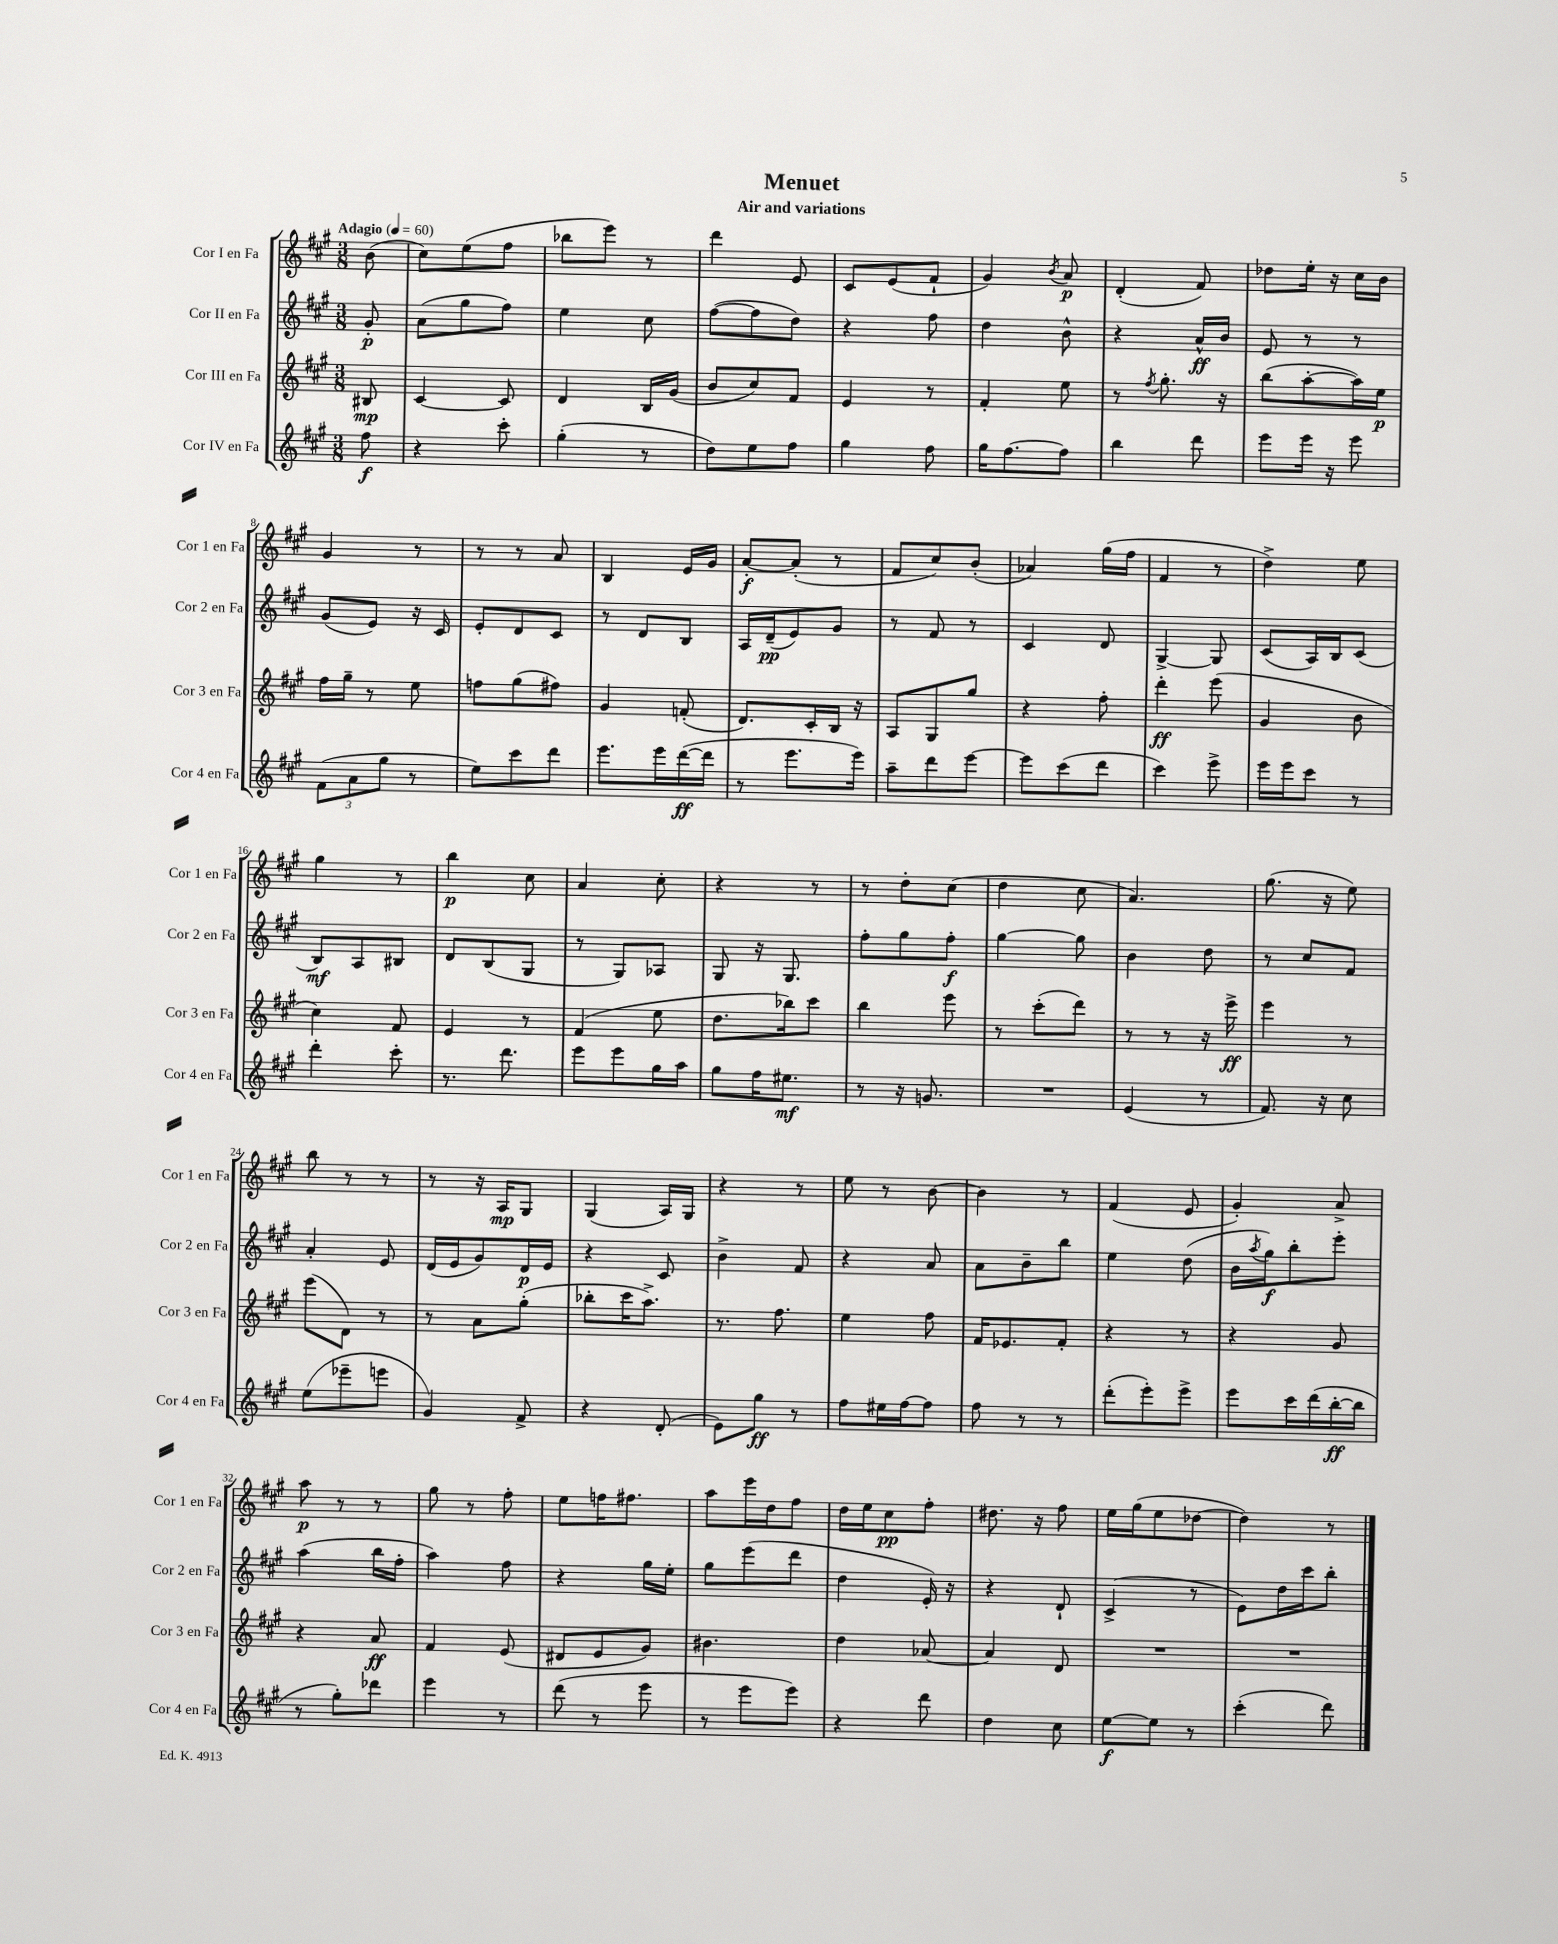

**kern	**kern	**kern	**kern
*staff4	*staff3	*staff2	*staff1
*clefG2	*clefG2	*clefG2	*clefG2
*k[f#c#g#]	*k[f#c#g#]	*k[f#c#g#]	*k[f#c#g#]
*M3/8	*M3/8	*M3/8	*M3/8
*MM60	*MM60	*MM60	*MM60
8ff#	8B#	8g#'	(8b
=	=	=	=
4r	[4c#	(8a	8cc#)
.	.	8gg#	(8ee
8ccc#'	8c#]	8ff#)	8ff#
=	=	=	=
(4gg#'	4d	4ee	8bb-
.	.	.	8eee)
8r	16B	8cc#	8r
.	(16g#	.	.
=	=	=	=
8dd)	8b	([8ff#	4ddd
8ee	8cc#)	8ff#]	.
8ff#	8f#	8dd)	8e
=	=	=	=
4gg#	4e	4r	8c#
.	.	.	(8e
8ff#	8r	8ff#	8f#`
=	=	=	=
16gg#	4f#'	4dd	4g#)
[8.ff#	.	.	.
.	.	.	8qb
8ff#]	8ee	8b^^	8a
=	=	=	=
4bb	8r	4r	(4d'
.	8qff#	.	.
.	8.gg#'	.	.
8ddd	.	16a^^	8f#)
.	16r	16b	.
=	=	=	=
8eee	(8bb	8e	8dd-
16eee	[8aa'	8r	16ee'
16r	.	.	16r
8eee	16aa])	8r	16cc#
.	16ee	.	16b
=	=	=	=
(12f#	16ff#	(8g#	4g#
.	16gg#~	.	.
12a	.	.	.
.	8r	8e)	.
12gg#	.	.	.
8r	8ee	16r	8r
.	.	16c#	.
=	=	=	=
8ee)	8ff	8e'	8r
8ccc#	(8gg#	8d	8r
8ddd	8ff#)	8c#	8a
=	=	=	=
8.eee	4g#	8r	4B
.	.	8d	.
16eee	.	.	.
([16ddd	(8f'	8B	16e
16ddd]	.	.	16g#
=	=	=	=
8r	8.d)	16A	[8a'
.	.	(16d~	.
8.eee	.	8e)	(8a']
.	16c#'	.	.
.	16B	8g#	8r
16eee)	16r	.	.
=	=	=	=
8aa~	8A	8r	8f#
8ddd	8G#	8f#	8cc#)
[8eee	8gg#	8r	(8b'
=	=	=	=
8eee]	4r	4c#	4a-)
(8ccc#	.	.	.
8ddd	8ff#'	8d	(16gg#
.	.	.	16ff#
=	=	=	=
4ccc#)	4ddd'	[4G#^	4f#
8eee^	(8eee	8G#]	8r
=	=	=	=
16eee	4g#	(8c#	4dd^)
16eee	.	.	.
8ccc#	.	16A)	.
.	.	16B	.
8r	8b	(8c#	8ee
=	=	=	=
4ddd'	4cc#)	8B)	4gg#
.	.	8A	.
8ccc#'	8f#	8B#	8r
=	=	=	=
8.r	4e	8d	4bb
.	.	(8B	.
8.ddd	.	.	.
.	8r	8G#	8cc#
=	=	=	=
8eee	(4f#	8r	4a
8eee	.	8G#)	.
16gg#	8ee	8A-	8cc#'
16aa	.	.	.
=	=	=	=
8gg#	8.dd	8G#	4r
16ff#	.	16r	.
8.ee#	16bb-)	8.G#	.
.	8ccc#	.	8r
=	=	=	=
8r	4bb	8ff#'	8r
16r	.	8gg#	8dd'
8.g	.	.	.
.	8eee	8ff#'	(8cc#
=	=	=	=
4.r	8r	[4gg#	4dd
.	(8ccc#'	.	.
.	8ddd)	8gg#]	8cc#
=	=	=	=
(4e	8r	4b	4.a)
.	8r	.	.
8r	16r	8dd	.
.	16eee^	.	.
=	=	=	=
8.f#)	4eee	8r	(8.gg#
.	.	8cc#	.
16r	.	.	16r
8cc#	8r	8f#	8ee)
=	=	=	=
(8ee	(8eee	4a'	8bb
8eee-~	8d)	.	8r
8eee	8r	8e	8r
=	=	=	=
4g#)	8r	(16d	8r
.	.	16e	.
.	8a	8g#)	16r
.	.	.	16A
8f#^	(8gg#'	16d	8G#
.	.	16e	.
=	=	=	=
4r	8bb-'	4r	(4G#
.	16ccc#	.	.
.	8.aa^)	.	.
(8d'	.	8c#	16A)
.	.	.	16G#
=	=	=	=
8e)	8.r	4b^	4r
8gg#	.	.	.
.	8.ff#	.	.
8r	.	8f#	8r
=	=	=	=
8ff#	4ee	4r	8ee
16ee#	.	.	8r
[16ff#	.	.	.
8ff#]	8ff#	8a	[8b
=	=	=	=
8ff#	16f#	8a	4b]
.	8.e-	.	.
8r	.	8b~	.
8r	8f#'	8bb	8r
=	=	=	=
(8ddd'	4r	4ee	(4f#
8eee')	.	.	.
8eee^	8r	(8dd	8e
=	=	=	=
8eee	4r	16b	4g#')
.	.	8qaa	.
.	.	16gg#)	.
16ccc#	.	8bb'	.
(16ddd	.	.	.
[16bb'	8g#	8eee'	8a^
16bb]	.	.	.
=	=	=	=
8r	4r	(4aa	8aa
8gg#')	.	.	8r
8ddd-	8a	16bb	8r
.	.	16ff#'	.
=	=	=	=
4eee	4f#	4aa)	8gg#
.	.	.	8r
8r	(8e	8ff#	8ff#'
=	=	=	=
(8ddd	8d#	4r	8ee
8r	8e	.	16ff
.	.	.	8.ff#
8eee	8g#)	16gg#	.
.	.	16ee'	.
=	=	=	=
8r	4.b#	8gg#	8aa
8eee	.	(8eee	16eee
.	.	.	16dd
8eee)	.	8ddd	8ff#
=	=	=	=
4r	4dd	4dd	16dd
.	.	.	16ee
.	.	.	8cc#
8ddd	[8a-	16e')	8ff#'
.	.	16r	.
=	=	=	=
4dd	4a-]	4r	8.dd#
.	.	.	16r
8cc#	8d	8d`	8ff#
=	=	=	=
[8ee	4.r	(4c#^	16ee
.	.	.	(16gg#
8ee]	.	.	8ee
8r	.	8r	[8dd-
=	=	=	=
(4ccc#'	4.r	8e)	4dd-])
.	.	16dd	.
.	.	16ccc#	.
8ddd)	.	8bb'	8r
==	==	==	==
*-	*-	*-	*-
